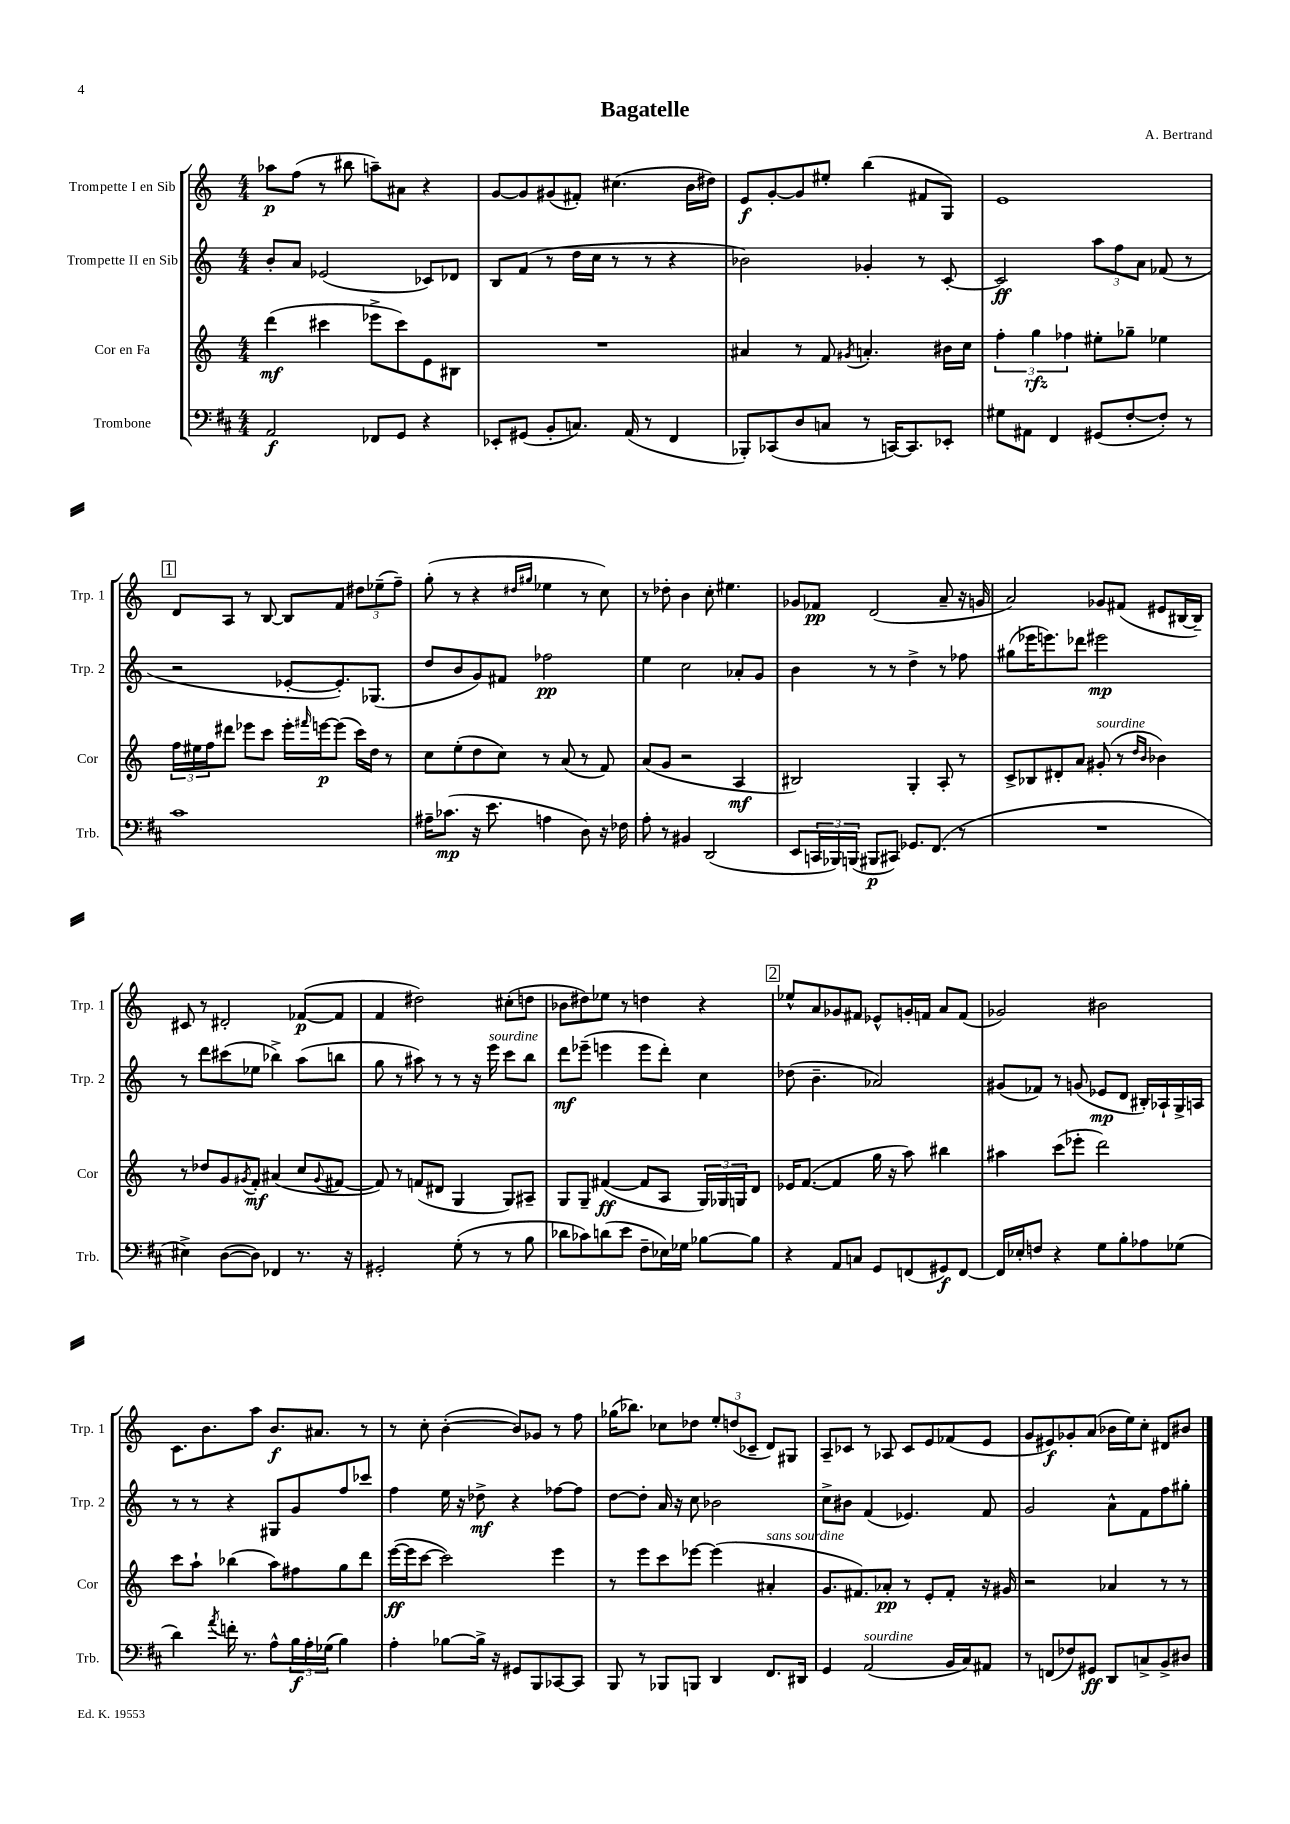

**kern	**kern	**kern	**kern
*staff4	*staff3	*staff2	*staff1
*clefF4	*clefG2	*clefG2	*clefG2
*k[f#c#]	*k[]	*k[]	*k[]
*M4/4	*M4/4	*M4/4	*M4/4
2AA	(4ddd	8b'	8aa-
.	.	8a	(8ff
.	4ccc#	(2e-	8r
.	.	.	8bb#
8FF-	8eee-^	.	8aa~)
8GG	8ccc#)	.	8a#
4r	8e	8c-)	4r
.	8B#	8d-	.
=	=	=	=
8EE-'	1r	8B	[8g
(8GG#	.	(8f	8g]
8BB'	.	8r	(8g#
8.C)	.	16dd	8f#')
.	.	16cc	.
.	.	8r	(4.cc#
(16AA	.	.	.
8r	.	8r	.
4FF#	.	4r	.
.	.	.	16b
.	.	.	16dd#)
=	=	=	=
8BBB-')	4a#	2b-)	8e
(8CC-	.	.	[8g'
8D	8r	.	8g]
8C	8f	.	8ee#'
.	8qg#	.	.
8r	4.a'	4g-'	(4bb
[16CC)	.	.	.
8.CC]	.	.	.
.	.	8r	8f#
8EE-'	16b#	[8c'	8G)
.	16cc	.	.
=	=	=	=
8G#	6ff'	2c]	1e
8AA#	.	.	.
.	6gg	.	.
4FF#	.	.	.
.	6ff-	.	.
(8GG#	8ee#'	12aa	.
.	.	12ff	.
[8F#'	8gg-~	.	.
.	.	12a	.
8F#'])	4ee-	(8f-	.
8r	.	8r	.
=	=	=	=
1c#	24ff	2r	8d
.	24ee#	.	.
.	24ff	.	.
.	8ddd#	.	8A
.	8eee-	.	8r
.	8ccc	.	[8B
.	16eee-'	[8e-'	8B]
.	16qqfff#	.	.
.	[16eee	.	.
.	(8eee]	8.e-'])	8f
.	16ccc)	.	12dd#
.	16dd	(8.G-	.
.	.	.	(12ee-~
.	8r	.	.
.	.	.	12ff~)
=	=	=	=
16A#~	8cc	8dd	(8gg'
(8.c-	.	.	.
.	(8ee'	8b	8r
16r	8dd	8g)	4r
8.e	.	.	.
.	8cc)	8f#	.
.	.	.	16qqdd#
.	.	.	16qqgg#
4A	8r	2ff-	4ee-
.	(8a	.	.
8D)	8r	.	8r
16r	8f)	.	8cc)
16F-	.	.	.
=	=	=	=
8A'	(8a	4ee	8r
8r	8g	.	8dd-'
4BB#	2r	2cc	4b
(2DD	.	.	8cc'
.	.	.	4.ee#
.	4A	8a-'	.
.	.	8g	.
=	=	=	=
8EE	2B#)	4b	8g-
24CC	.	.	8f-
24BBB-)	.	.	.
(24BBB	.	.	.
8BBB#	.	8r	(2d
8CC#)	.	8r	.
8.GG-	4G'	4dd^	.
(8.FF#	.	.	.
.	8A'	8r	8a~
8r	8r	8ff-	16r
.	.	.	16g
=	=	=	=
1r	8c^	(8gg#	2a)
.	8B-	16eee-	.
.	.	8.eee)	.
.	8d#'	.	.
.	8a	8ddd-	.
.	(8g#'	2eee#	8g-
.	8r	.	(8f#
.	16qqdd	.	.
.	16qqb	.	.
.	4b-)	.	8e#
.	.	.	[16B#
.	.	.	16B#~])
=	=	=	=
4E#^)	8r	8r	8c#
.	8dd-	8ddd	8r
([8D	8g	(8ccc#	2d#'
.	8qg#	.	.
8D])	8f'	8ee-	.
4FF-	(4a#	4bb-^)	.
8.r	8cc	(8aa	([8f-
.	8qqg#	.	.
.	[8f#	8bb	8f-]
16r	.	.	.
=	=	=	=
2GG#'	8f#])	8gg	4f
.	8r	8r	.
.	(8f	8aa#)	2dd#)
.	8d#	8r	.
(8G'	4G	8r	.
8r	.	16r	.
.	.	16eee	.
8r	8G)	8ccc	(8cc#'
8B	8A#~	8bb	8dd
=	=	=	=
8d-	8G	8ddd	8b-
8c-)	8G~	(8eee-~	8dd#)
(8d	([4f#	4eee	8ee-
8e	.	.	8r
8F#~	8f#]	8eee	4dd
16E-)	8A	8ddd')	.
16G-	.	.	.
[8B-	24G)	4cc	4r
.	24G-	.	.
.	24G	.	.
8B-]	8d	.	.
=	=	=	=
4r	16e-	(8dd-	8ee-^^
.	([8.f	.	.
.	.	4.b~	8a
8AA	4f]	.	8g-
8C	.	.	8f#
8GG	16gg	2a-)	8e-^^
.	16r	.	.
(8FF	8aa)	.	16g'
.	.	.	16f
8GG#)	4bb#	.	8a
[8FF	.	.	(8f
=	=	=	=
16FF]	4aa#	(8g#	2g-)
16E-'	.	.	.
8F	.	8f-)	.
4r	(8ccc	8r	.
.	8eee-'	(8g	.
8G	2ddd)	8e-	2b#
8B'	.	8d	.
8A-	.	16B#')	.
.	.	16A-`	.
(8G-	.	16G^	.
.	.	16A	.
=	=	=	=
4d)	8ccc	8r	8.c
.	8aa`	8r	.
.	.	.	8.b
8qa	.	.	.
16f'	(4bb-	4r	.
8.r	.	.	.
.	.	.	8aa
8A^^	8aa)	8G#	8.b
24B	8ff#	8g	.
24A'	.	.	.
.	.	.	8.a#
(24G-	.	.	.
4B)	8gg	8ff	.
.	8ddd	8ccc-	8r
=	=	=	=
4A'	([16eee	4ff	8r
.	16eee]	.	.
.	[8ccc	.	8cc'
[8B-	2ccc])	16ee	([4b'
.	.	16r	.
16B-^]	.	8dd-^	.
16r	.	.	.
8GG#	.	4r	8b])
8BBB	.	.	8g-
[8CC-	4eee	[8ff-	8r
8CC-]	.	8ff-]	8ff
=	=	=	=
8BBB	8r	[8dd	(16gg-
.	.	.	8.bb-)
8r	8eee	8dd']	.
8BBB-	8ccc	16a	8cc-
.	.	16r	.
8BBB	[8eee-	8cc	8dd-
4DD	(4eee-]	2b-	12ee'
.	.	.	(12dd
.	.	.	12c-~
8.FF#	4a#'	.	8d)
.	.	.	8G#
16DD#	.	.	.
=	=	=	=
4GG	8.g	8cc^	8A~
.	.	8b#	8c-
.	8.f#)	.	.
(2AA	.	(4f	8r
.	8a-'	.	8A-
.	8r	4.e-)	8c-
.	8e'	.	8e
16BB	8f#'	.	(8f-
16C#)	.	.	.
8AA#	16r	8f	8e
.	16g#	.	.
=	=	=	=
8r	2r	2g	8g
(8FF	.	.	8e#)
8F-)	.	.	8g-'
8GG#	.	.	(8a
8DD	4a-	8a^^	16b-
.	.	.	16ee)
8C^	.	8f	8cc'
8BB^	8r	8ff	8d#
8D#	8r	8gg#'	8b#
==	==	==	==
*-	*-	*-	*-
